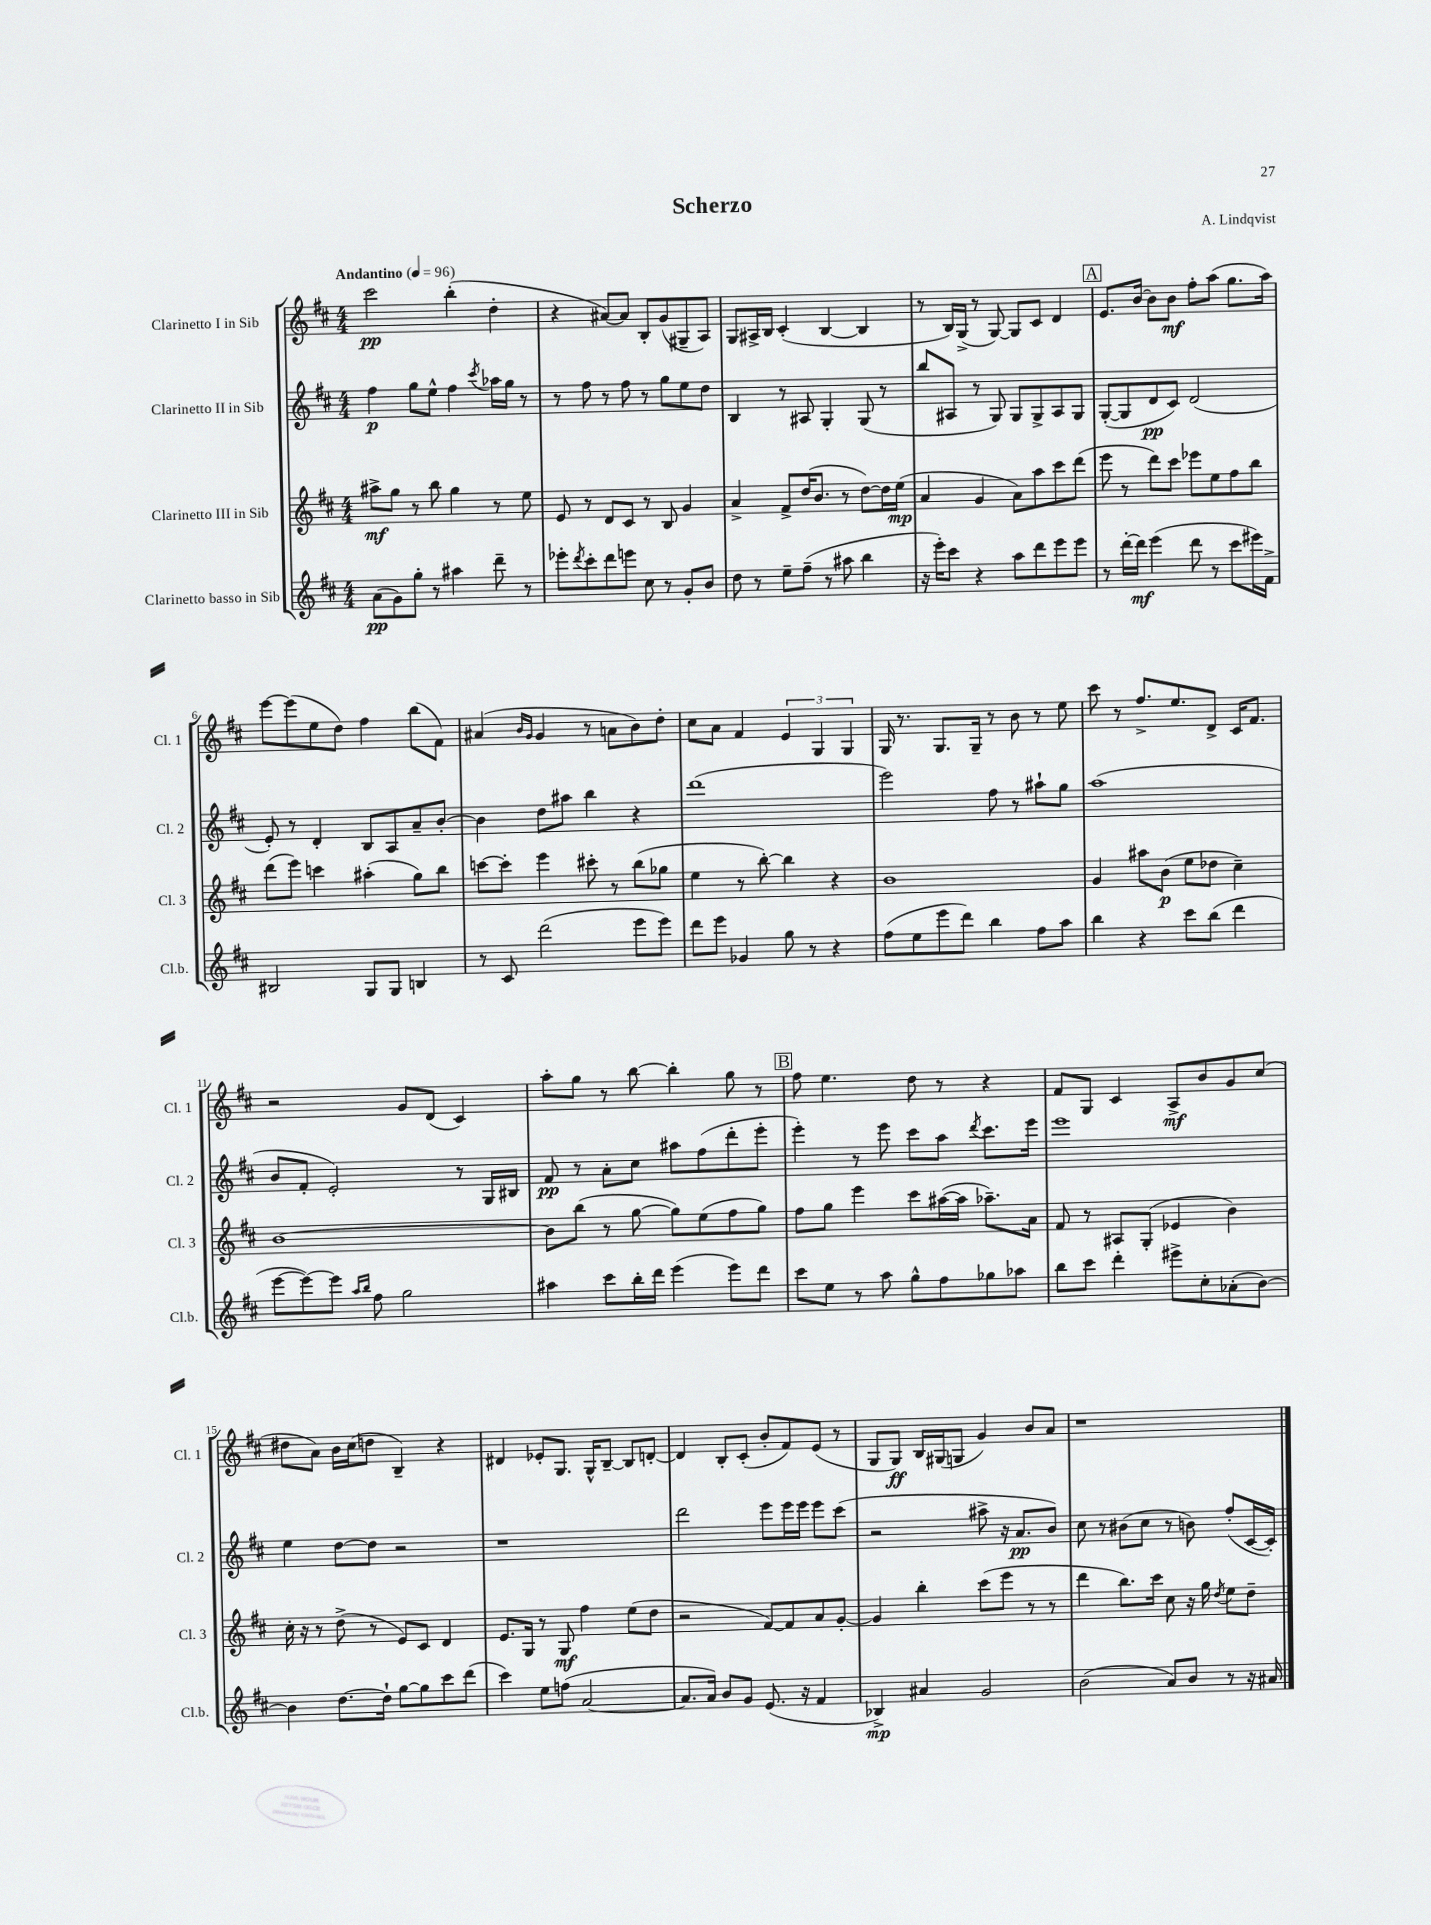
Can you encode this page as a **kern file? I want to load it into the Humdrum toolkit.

**kern	**dynam	**kern	**dynam	**kern	**dynam	**kern	**dynam
*part4	*part4	*part3	*part3	*part2	*part2	*part1	*part1
*staff4	*staff4	*staff3	*staff3	*staff2	*staff2	*staff1	*staff1
*I"Clarinetto basso in Sib	*	*I"Clarinetto III in Sib	*	*I"Clarinetto II in Sib	*	*I"Clarinetto I in Sib	*
*I'Cl.b.	*	*I'Cl. 3	*	*I'Cl. 2	*	*I'Cl. 1	*
*clefG2	*	*clefG2	*	*clefG2	*	*clefG2	*
*k[f#c#]	*	*k[f#c#]	*	*k[f#c#]	*	*k[f#c#]	*
*M4/4	*	*M4/4	*	*M4/4	*	*M4/4	*
*MM96	*	*MM96	*	*MM96	*	*MM96	*
=1	=1	=1	=1	=1	=1	=1	=1
!	!	!	!	!	!	!LO:TX:a:B:t=Andantino	!
(8a\L	pp	8aa#X^\L	mf	4ff#\	p	2ccc#\	pp
8g\)	.	8gg\J	.	.	.	.	.
8gg'\J	.	8r	.	8gg\L	.	.	.
8r	.	8bb\	.	8ee^^\J	.	.	.
4aa#X\	.	4gg\	.	4ff#\	.	(4bb'\	.
.	.	.	.	8qccc#/	.	.	.
8ddd~\	.	8r	.	16aa-X\LL	.	4dd'\	.
.	.	.	.	16gg\JJ	.	.	.
8r	.	8ee\	.	8r	.	.	.
=2	=2	=2	=2	=2	=2	=2	=2
8eee-X'\L	.	8e/	.	8r	.	4r	.
8qddd/	.	.	.	.	.	.	.
8ccc#'\	.	8r	.	8ff#\	.	.	.
8ddd\	.	8d/L	.	8r	.	[8a#X/L)	.
8eeen\J	.	8c#/J	.	8ff#\	.	8a#/J]	.
8cc#\	.	8r	.	8r	.	8B'/L	.
8r	.	8B/	.	8gg\L	.	(8g/	.
8g'/L	.	4g/	.	8ee\	.	8G#X~/	.
8b/J	.	.	.	8dd\J	.	8A/J)	.
=3	=3	=3	=3	=3	=3	=3	=3
8dd\	.	4a^/	.	4B/	.	8G/L	.
8r	.	.	.	.	.	16A#X^/L	.
.	.	.	.	.	.	16B/JJ	.
8ee~\L	.	8f#^/L	.	8r	.	(4c#'/	.
(8ff#~\J	.	(16dd/K	.	8A#X/	.	.	.
.	.	8.b/J	.	.	.	.	.
8r	.	.	.	4G'/	.	[4B/	.
8aa#X\	.	8r	.	.	.	.	.
4bb\	.	[8dd\L)	.	(8G/	.	4B/]	.
.	.	16dd\L]	.	8r	.	.	.
.	.	(16ee\JJ	mp	.	.	.	.
=4	=4	=4	=4	=4	=4	=4	=4
16r	.	4a/	.	8bb/L	.	8r	.
16eee'\KL)	.	.	.	.	.	.	.
8ccc#\J	.	.	.	8A#X/J	.	16B/LL)	.
.	.	.	.	.	.	(16G^/JJ	.
4r	.	4g/	.	8r	.	8r	.
.	.	.	.	8G/)	.	[8G/)	.
8aa\L	.	8a\L)	.	8G/L	.	8G/L]	.
8ddd\	.	8aa\	.	8G^/	.	8c#/J	.
8eee\	.	8ccc#\	.	8A#/	.	4d/	.
8eee\J	.	(8ddd\J	.	8G/J	.	.	.
!!LO:REH:place=s1:t=A
=5	=5	=5	=5	=5	=5	=5	=5
8r	.	8eee\	.	([8G'/L	.	8.e/L	.
[16ddd'\LL	.	8r	.	8G/]	.	.	.
16ddd\JJ]	mf	.	.	.	.	[16b/Jk	.
(4eee\	.	8ddd\L)	.	8d/	pp	8b\L]	.
.	.	8ccc#\J	.	8c#/J)	.	8b\J	mf
8ddd\	.	8eee-X\L	.	(2d/	.	8ff#'\L	.
8r	.	8ee\	.	.	.	(8aa\J	.
8ccc#\L	.	8ff#\	.	.	.	8.gg\L	.
16eee#X\L)	.	8bb\J	.	.	.	.	.
16f#^\JJ	.	.	.	.	.	16aa\Jk)	.
!!LO:LB:g=z
=6	=6	=6	=6	=6	=6	=6	=6
2B#X/	.	(8ddd\L	.	8e'/)	.	[8eee\L	.
.	.	8eee\J)	.	8r	.	(8eee\]	.
.	.	4cccn\	.	4d'/	.	8ee\	.
.	.	.	.	.	.	8dd\J)	.
8G/L	.	(4aa#X'\	.	8B/L	.	4ff#\	.
8G/J	.	.	.	8A/	.	.	.
4Bn/	.	8gg\L)	.	8a~/	.	(8bb\L	.
.	.	8bb\J	.	[8b'/J	.	8f#\J)	.
=7	=7	=7	=7	=7	=7	=7	=7
8r	.	[8cccn\L	.	4b\]	.	(4a#X/	.
8c#/	.	8ccc'\J]	.	.	.	.	.
.	.	.	.	.	.	16qqb/LL	.
.	.	.	.	.	.	16qqg/JJ	.
(2ddd\	.	4eee\	.	8dd\L	.	4g/	.
.	.	.	.	8aa#X\J	.	.	.
.	.	8ccc#X'\	.	4bb\	.	8r	.
.	.	8r	.	.	.	8an\L	.
8eee\L	.	(8bb\L	.	4r	.	8b\)	.
8eee\J)	.	8gg-X\J	.	.	.	8dd'\J	.
=8	=8	=8	=8	=8	=8	=8	=8
8ddd\L	.	4ee\	.	(1ddd	.	8cc#\L	.
8eee\J	.	.	.	.	.	8a\J	.
4g-X/	.	8r	.	.	.	4f#/	.
.	.	[8bb'\)	.	.	.	.	.
8gg\	.	4bb\]	.	.	.	6e/	.
8r	.	.	.	.	.	.	.
.	.	.	.	.	.	6G/	.
4r	.	4r	.	.	.	.	.
.	.	.	.	.	.	6G/	.
=9	=9	=9	=9	=9	=9	=9	=9
(8ff#\L	.	1b	.	2eee\)	.	16G/	.
.	.	.	.	.	.	8.r	.
8ee\	.	.	.	.	.	.	.
8eee\	.	.	.	.	.	8.G/L	.
8ddd\J)	.	.	.	.	.	.	.
.	.	.	.	.	.	16G~/Jk	.
4bb\	.	.	.	8ff#\	.	8r	.
.	.	.	.	8r	.	8b\	.
8ff#\L	.	.	.	8aa#X`\L	.	8r	.
8aa\J	.	.	.	8gg\J	.	8ee\	.
=10	=10	=10	=10	=10	=10	=10	=10
4bb\	.	4g/	.	(1aa	.	8ccc#\	.
.	.	.	.	.	.	8r	.
4r	.	8aa#X\L	.	.	.	8.ff#^/L	.
.	.	(8b\J	p	.	.	.	.
.	.	.	.	.	.	8.ee/	.
8ccc#\L	.	8ee\L	.	.	.	.	.
(8bb\J	.	8dd-X\J	.	.	.	8d^/J	.
4ddd\	.	4cc#~\)	.	.	.	16c#/KL	.
.	.	.	.	.	.	8.f#/J	.
!!LO:LB:g=z
=11	=11	=11	=11	=11	=11	=11	=11
[8eee\L	.	[1b	.	8b/L	.	2r	.
8eee\_)	.	.	.	8f#'/J	.	.	.
8eee\J]	.	.	.	2e'/)	.	.	.
16qqaa/LL	.	.	.	.	.	.	.
16qqbb/JJ	.	.	.	.	.	.	.
8ff#\	.	.	.	.	.	.	.
2gg\	.	.	.	.	.	8g/L	.
.	.	.	.	.	.	(8d/J	.
.	.	.	.	8r	.	4c#/)	.
.	.	.	.	16G/LL	.	.	.
.	.	.	.	16B#X/JJ	.	.	.
=12	=12	=12	=12	=12	=12	=12	=12
4aa#X\	.	8b\L]	.	8f#/	pp	8aa'\L	.
.	.	(8bb\J	.	8r	.	8gg\J	.
8ccc#\L	.	8r	.	8a'\L	.	8r	.
16bb'\L	.	[8gg\	.	8cc#\J	.	[8bb\	.
16ddd\JJ	.	.	.	.	.	.	.
(4eee\	.	8gg\L])	.	8aa#X\L	.	4bb'\]	.
.	.	(8ee\	.	(8ff#\	.	.	.
8eee\L)	.	8ff#\	.	8ddd'\	.	8gg\	.
8ddd\J	.	8gg\J)	.	8eee'\J	.	8r	.
!!LO:REH:place=s1:t=B
=13	=13	=13	=13	=13	=13	=13	=13
8ccc#\L	.	8ff#\L	.	4eee'\)	.	8ff#\	.
8ee\J	.	8gg\J	.	.	.	4.ee\	.
8r	.	4eee\	.	8r	.	.	.
8aa\	.	.	.	8eee\	.	.	.
8gg^^\L	.	8ccc#\L	.	8ccc#\L	.	8dd\	.
8ff#\	.	([16aa#X\L	.	8aa\J	.	8r	.
.	.	16aa#\JJ]	.	.	.	.	.
.	.	.	.	8qddd/	.	.	.
8gg-X\	.	8.aa-X~\L)	.	8.ccc#\L	.	4r	.
8aa-X\J	.	.	.	.	.	.	.
.	.	16a\Jk	.	16eee\Jk	.	.	.
=14	=14	=14	=14	=14	=14	=14	=14
8bb\L	.	8f#/	.	1eee	.	8f#/L	.
8ccc#\J	.	8r	.	.	.	8G/J	.
4ddd'\	.	8A#X/L	.	.	.	4c#/	.
.	.	(8G'/J	.	.	.	.	.
8eee#X^\L	.	4e-X/	.	.	.	8A^/L	mf
8cc#'\	.	.	.	.	.	8b/	.
(8a-X'\	.	4b\)	.	.	.	8g/	.
[8b\J)	.	.	.	.	.	(8cc#/J	.
!!LO:LB:g=z
=15	=15	=15	=15	=15	=15	=15	=15
4b\]	.	16cc#'\	.	4ee\	.	8dd#X\L	.
.	.	16r	.	.	.	.	.
.	.	8r	.	.	.	8a\J)	.
[8.dd\L	.	(8dd^\	.	[8dd\L	.	16b\LL	.
.	.	.	.	.	.	(16cc#\J	.
.	.	8r	.	8dd\J]	.	8ddn\J	.
16dd`\Jk]	.	.	.	.	.	.	.
[8gg\L	.	8e/L)	.	2r	.	4B~/)	.
8gg\]	.	8c#/J	.	.	.	.	.
8ccc#\	.	4d/	.	.	.	4r	.
(8ddd\J	.	.	.	.	.	.	.
=16	=16	=16	=16	=16	=16	=16	=16
4ccc#\)	.	8.e/L	.	1r	.	4d#X/	.
.	.	16G/Jk	.	.	.	.	.
8ee\L	.	8r	.	.	.	8e-X'/L	.
(8ffn\J	.	8G/	mf	.	.	8.G/J	.
[2a/	.	4ff#\	.	.	.	.	.
.	.	.	.	.	.	16G^^/KL	.
.	.	.	.	.	.	[8B~/J	.
.	.	(8ee\L	.	.	.	8B/L]	.
.	.	8dd\J	.	.	.	[8dn'/J	.
=17	=17	=17	=17	=17	=17	=17	=17
8.a/L]	.	2r	.	2ddd\	.	4d/]	.
16a/Jk)	.	.	.	.	.	.	.
8b/L	.	.	.	.	.	8B'/L	.
8g/J	.	.	.	.	.	(8c#'/J	.
(8.e/	.	[8f#/L)	.	8eee\L	.	8b'/L	.
.	.	8f#/]	.	16eee\L	.	8f#/)	.
16r	.	.	.	16eee\JJ	.	.	.
4f#/	.	8a/	.	8eee\L	.	(8e/J	.
.	.	[8g'/J	.	(8ccc#\J	.	8r	.
=18	=18	=18	=18	=18	=18	=18	=18
4B-X^/)	mp	4g/]	.	2r	.	8G/L	.
.	.	.	.	.	.	8G/J)	ff
4a#X/	.	4bb'\	.	.	.	16B/LL	.
.	.	.	.	.	.	(16G#X/J	.
.	.	.	.	.	.	8Gn/J	.
2g/	.	(8ccc#\L	.	8aa#X^\	.	4g/)	.
.	.	8eee\J	.	16r	.	.	.
.	.	.	.	8.a/L	pp	.	.
.	.	8r	.	.	.	8b/L	.
.	.	8r	.	8b/J)	.	8a/J	.
=19	=19	=19	=19	=19	=19	=19	=19
(2b\	.	4ddd\	.	8cc#\	.	1r	.
.	.	.	.	8r	.	.	.
.	.	8.bb\L)	.	(8b#X\L	.	.	.
.	.	.	.	8cc#\J	.	.	.
.	.	16ccc#\Jk	.	.	.	.	.
8a/L)	.	8cc#\	.	8r	.	.	.
8b/J	.	16r	.	8bn\)	.	.	.
.	.	16gg\	.	.	.	.	.
.	.	8qdd/	.	.	.	.	.
8r	.	8ee\L	.	(8ff#'/L	.	.	.
16r	.	8dd~\J	.	[16c#/L	.	.	.
16a#X/	.	.	.	16c#'/JJ])	.	.	.
==	==	==	==	==	==	==	==
*-	*-	*-	*-	*-	*-	*-	*-
